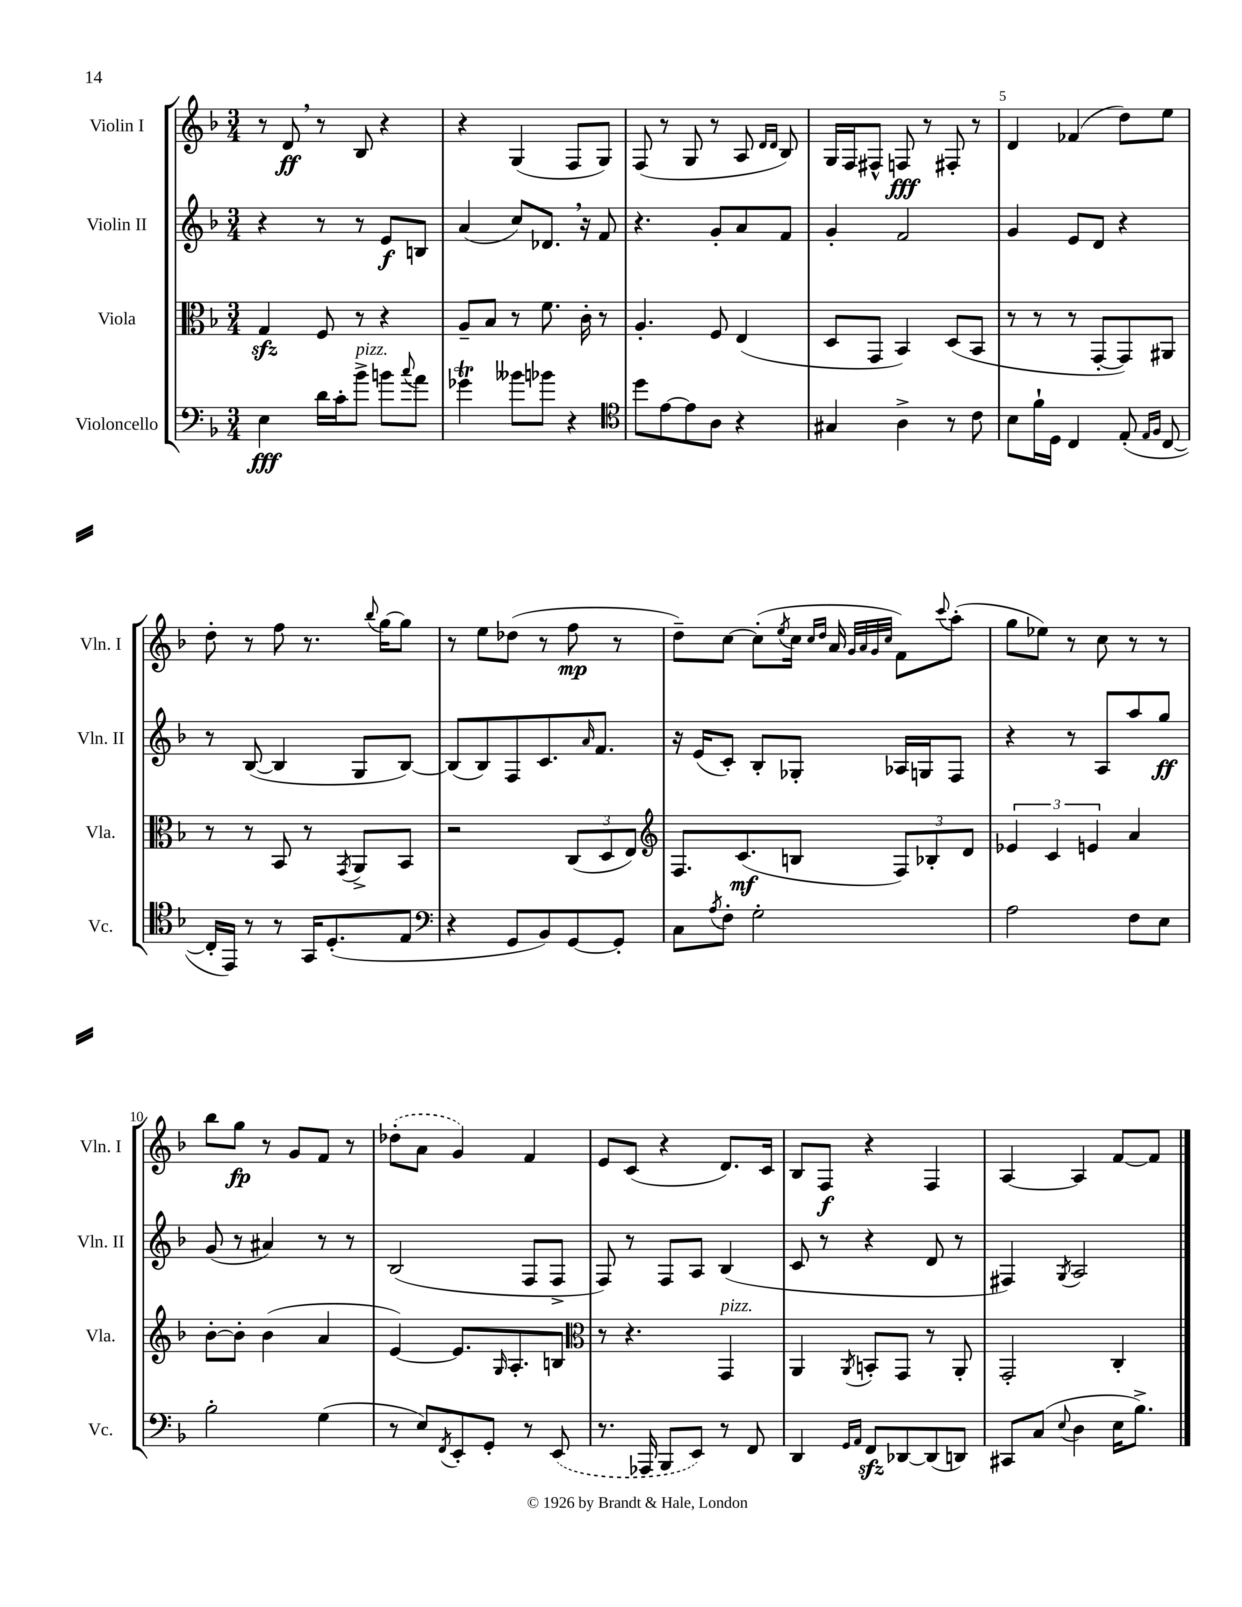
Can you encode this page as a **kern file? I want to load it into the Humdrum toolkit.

**kern	**dynam	**kern	**dynam	**kern	**dynam	**kern	**dynam
*part4	*part4	*part3	*part3	*part2	*part2	*part1	*part1
*staff4	*staff4	*staff3	*staff3	*staff2	*staff2	*staff1	*staff1
*I"Violoncello	*	*I"Viola	*	*I"Violin II	*	*I"Violin I	*
*I'Vc.	*	*I'Vla.	*	*I'Vln. II	*	*I'Vln. I	*
*clefF4	*	*clefC3	*	*clefG2	*	*clefG2	*
*k[b-]	*	*k[b-]	*	*k[b-]	*	*k[b-]	*
*M3/4	*	*M3/4	*	*M3/4	*	*M3/4	*
=1	=1	=1	=1	=1	=1	=1	=1
4E\	fff	4Gzz/	.	4r	.	8r	.
.	.	.	.	.	.	8d,/	ff
16d\LL	.	8F/	.	8r	.	8r	.
16c'\J	.	.	.	.	.	.	.
!LO:TX:a:i:t=pizz.	!	!	!	!	!	!	!
8b-^\J	.	8r	.	8r	.	8B-/	.
8bn\L	.	4r	.	8e/L	f	4r	.
8qqcc/	.	.	.	.	.	.	.
8a\J	.	.	.	8Bn/J	.	.	.
=2	=2	=2	=2	=2	=2	=2	=2
4g-XT\	.	8A~/L	.	(4a/	.	4r	.
.	.	8B-/J	.	.	.	.	.
8b--X\L	.	8r	.	8cc/L)	.	(4G/	.
8b-X\J	.	8.f\	.	8.d-X,/J	.	.	.
4r	.	.	.	.	.	8F/L	.
.	.	16c'\	.	16r	.	.	.
.	.	8r	.	8f/	.	8G/J)	.
=3	=3	=3	=3	=3	=3	=3	=3
*clefC4	*	*	*	*	*	*	*
8dd\L	.	4.A'/	.	4.r	.	(8F/	.
[8e\	.	.	.	.	.	8r	.
8e\]	.	.	.	.	.	8G/	.
8A\J	.	8F/	.	8g'/L	.	8r	.
4r	.	(4E/	.	8a/	.	8A/	.
.	.	.	.	.	.	16qqd/LL	.
.	.	.	.	.	.	16qqd/JJ	.
.	.	.	.	8f/J	.	8B-/)	.
=4	=4	=4	=4	=4	=4	=4	=4
4G#X/	.	8D/L	.	4g'/	.	16G/LL	.
.	.	.	.	.	.	16F/J	.
.	.	8GG/J	.	.	.	8F#X^^/J	.
4A^\	.	4BB-/)	.	2f/	.	8Fn/	fff
.	.	.	.	.	.	8r	.
8r	.	(8D/L	.	.	.	8F#X'/	.
8c\	.	8BB-/J	.	.	.	8r	.
=5	=5	=5	=5	=5	=5	=5	=5
8B-\L	.	8r	.	4g/	.	4d/	.
16f`\L	.	8r	.	.	.	.	.
16D\JJ	.	.	.	.	.	.	.
4C/	.	8r	.	8e/L	.	(4f-X/	.
.	.	[8GG'/L	.	8d/J	.	.	.
(8E'/	.	8GG/])	.	4r	.	8dd\L)	.
16qqE/LL	.	.	.	.	.	.	.
16qqF/JJ	.	.	.	.	.	.	.
[8C/	.	8AA#X/J	.	.	.	8ee\J	.
!!LO:LB:g=z
=6	=6	=6	=6	=6	=6	=6	=6
16C'/LL]	.	8r	.	8r	.	8dd'\	.
16EE/JJ)	.	.	.	.	.	.	.
8r	.	8r	.	([8B-/	.	8r	.
8r	.	8BB-/	.	4B-/]	.	8ff\	.
16GG/KL	.	8r	.	.	.	8.r	.
(8.D'/	.	.	.	.	.	.	.
.	.	8qGG/	.	.	.	.	.
.	.	8AA^/L	.	8G/L	.	.	.
.	.	.	.	.	.	8qqbb-/	.
.	.	.	.	.	.	[16gg\KL	.
8E/J	.	8BB-/J	.	[8B-/J)	.	8gg\J]	.
=7	=7	=7	=7	=7	=7	=7	=7
*clefF4	*	*	*	*	*	*	*
4r	.	2r	.	(8B-/L]	.	8r	.
.	.	.	.	8B-/)	.	8ee\L	.
8GG/L	.	.	.	8F/	.	(8dd-X\J	.
8BB-/)	.	.	.	8.c/	.	8r	.
[8GG/	.	(12C/L	.	.	.	8ff\	mp
.	.	.	.	16qqa/	.	.	.
.	.	.	.	8.f/J	.	.	.
.	.	12D/	.	.	.	.	.
8GG'/J]	.	.	.	.	.	8r	.
.	.	12E/J)	.	.	.	.	.
=8	=8	=8	=8	=8	=8	=8	=8
*	*	*clefG2	*	*	*	*	*
8C\L	.	8.F/L	.	16r	.	8dd~\L)	.
.	.	.	.	(16e/KL	.	.	.
8qA/	.	.	.	.	.	.	.
8F'\J	.	.	.	8c'/J)	.	[8cc\J	.
.	.	(8.c/	mf	.	.	.	.
2G'\	.	.	.	8B-'/L	.	(8cc'\L]	.
.	.	.	.	.	.	8qee/	.
.	.	8Bn/J	.	8G-X'/J	.	16cc\Jk	.
.	.	.	.	.	.	16qqcc/LL	.
.	.	.	.	.	.	16qqdd/JJ	.
.	.	.	.	.	.	16a/	.
.	.	.	.	.	.	32qqg/LLL	.
.	.	.	.	.	.	32qqa/	.
.	.	.	.	.	.	32qqg/	.
.	.	.	.	.	.	32qqcc/JJJ	.
.	.	12F/L)	.	16A-X/LL	.	8f\L)	.
.	.	.	.	16Gn/J	.	.	.
.	.	12B-X'/	.	.	.	.	.
.	.	.	.	.	.	8qqccc/	.
.	.	.	.	8F/J	.	(8aa'\J	.
.	.	12d/J	.	.	.	.	.
=9	=9	=9	=9	=9	=9	=9	=9
2A\	.	6e-X/	.	4r	.	8gg\L	.
.	.	.	.	.	.	8ee-X\J)	.
.	.	6c/	.	.	.	.	.
.	.	.	.	8r	.	8r	.
.	.	6en/	.	.	.	.	.
.	.	.	.	8A/L	.	8cc\	.
8F\L	.	4a/	.	8aa/	.	8r	.
8E\J	.	.	.	8gg/J	ff	8r	.
!!LO:LB:g=z
=10	=10	=10	=10	=10	=10	=10	=10
2B-'\	.	[8b-'\L	.	(8g/	.	8bb-\L	.
.	.	8b-'\J]	.	8r	.	8gg\J	fp
.	.	(4b-\	.	4a#X/)	.	8r	.
.	.	.	.	.	.	8g/L	.
(4G\	.	4a/	.	8r	.	8f/J	.
.	.	.	.	8r	.	8r	.
=11	=11	=11	=11	=11	=11	=11	=11
8r	.	[4e/)	.	(2B-/	.	(8dd-X'\L	.
8E/L)	.	.	.	.	.	8a\J	.
8qFF/	.	.	.	.	.	.	.
8EE'/	.	8.e/L]	.	.	.	4g/)	.
8GG'/J	.	.	.	.	.	.	.
.	.	16qqG/	.	.	.	.	.
.	.	8.A'/	.	.	.	.	.
8r	.	.	.	8F/L	.	4f/	.
(8EE/	.	8Bn/J	.	8F^/J	.	.	.
=12	=12	=12	=12	=12	=12	=12	=12
*	*	*clefC3	*	*	*	*	*
8.r	.	8r	.	8F/)	.	8e/L	.
.	.	4.r	.	8r	.	(8c/J	.
16AAA-X/	.	.	.	.	.	.	.
8BBB-/L	.	.	.	8F/L	.	4r	.
8EE/J)	.	.	.	8A/J	.	.	.
!	!	!LO:TX:a:i:t=pizz.	!	!	!	!	!
8r	.	4GG/	.	(4B-/	.	8.d/L)	.
8FF/	.	.	.	.	.	.	.
.	.	.	.	.	.	16c/Jk	.
=13	=13	=13	=13	=13	=13	=13	=13
4DD/	.	4AA/	.	8c/	.	8B-/L	.
.	.	.	.	8r	.	8F/J	f
16qqGG/LL	.	.	.	.	.	.	.
16qqAA/JJ	.	8qAA/	.	.	.	.	.
8FFzz/L	.	8BBn'/L	.	4r	.	4r	.
[8DD-X/	.	8GG/J	.	.	.	.	.
(8DD-/]	.	8r	.	8d/	.	4F/	.
8DDn/J)	.	8AA'/	.	8r	.	.	.
=14	=14	=14	=14	=14	=14	=14	=14
8CC#X/L	.	2GG'/	.	4F#X/)	.	[4A/	.
(8C/J	.	.	.	.	.	.	.
8qqE/	.	.	.	8qG/	.	.	.
4D\	.	.	.	2A/	.	4A/]	.
16E\KL	.	4C'/	.	.	.	[8f/L	.
8.B-^\J)	.	.	.	.	.	.	.
.	.	.	.	.	.	8f/J]	.
==	==	==	==	==	==	==	==
*-	*-	*-	*-	*-	*-	*-	*-
